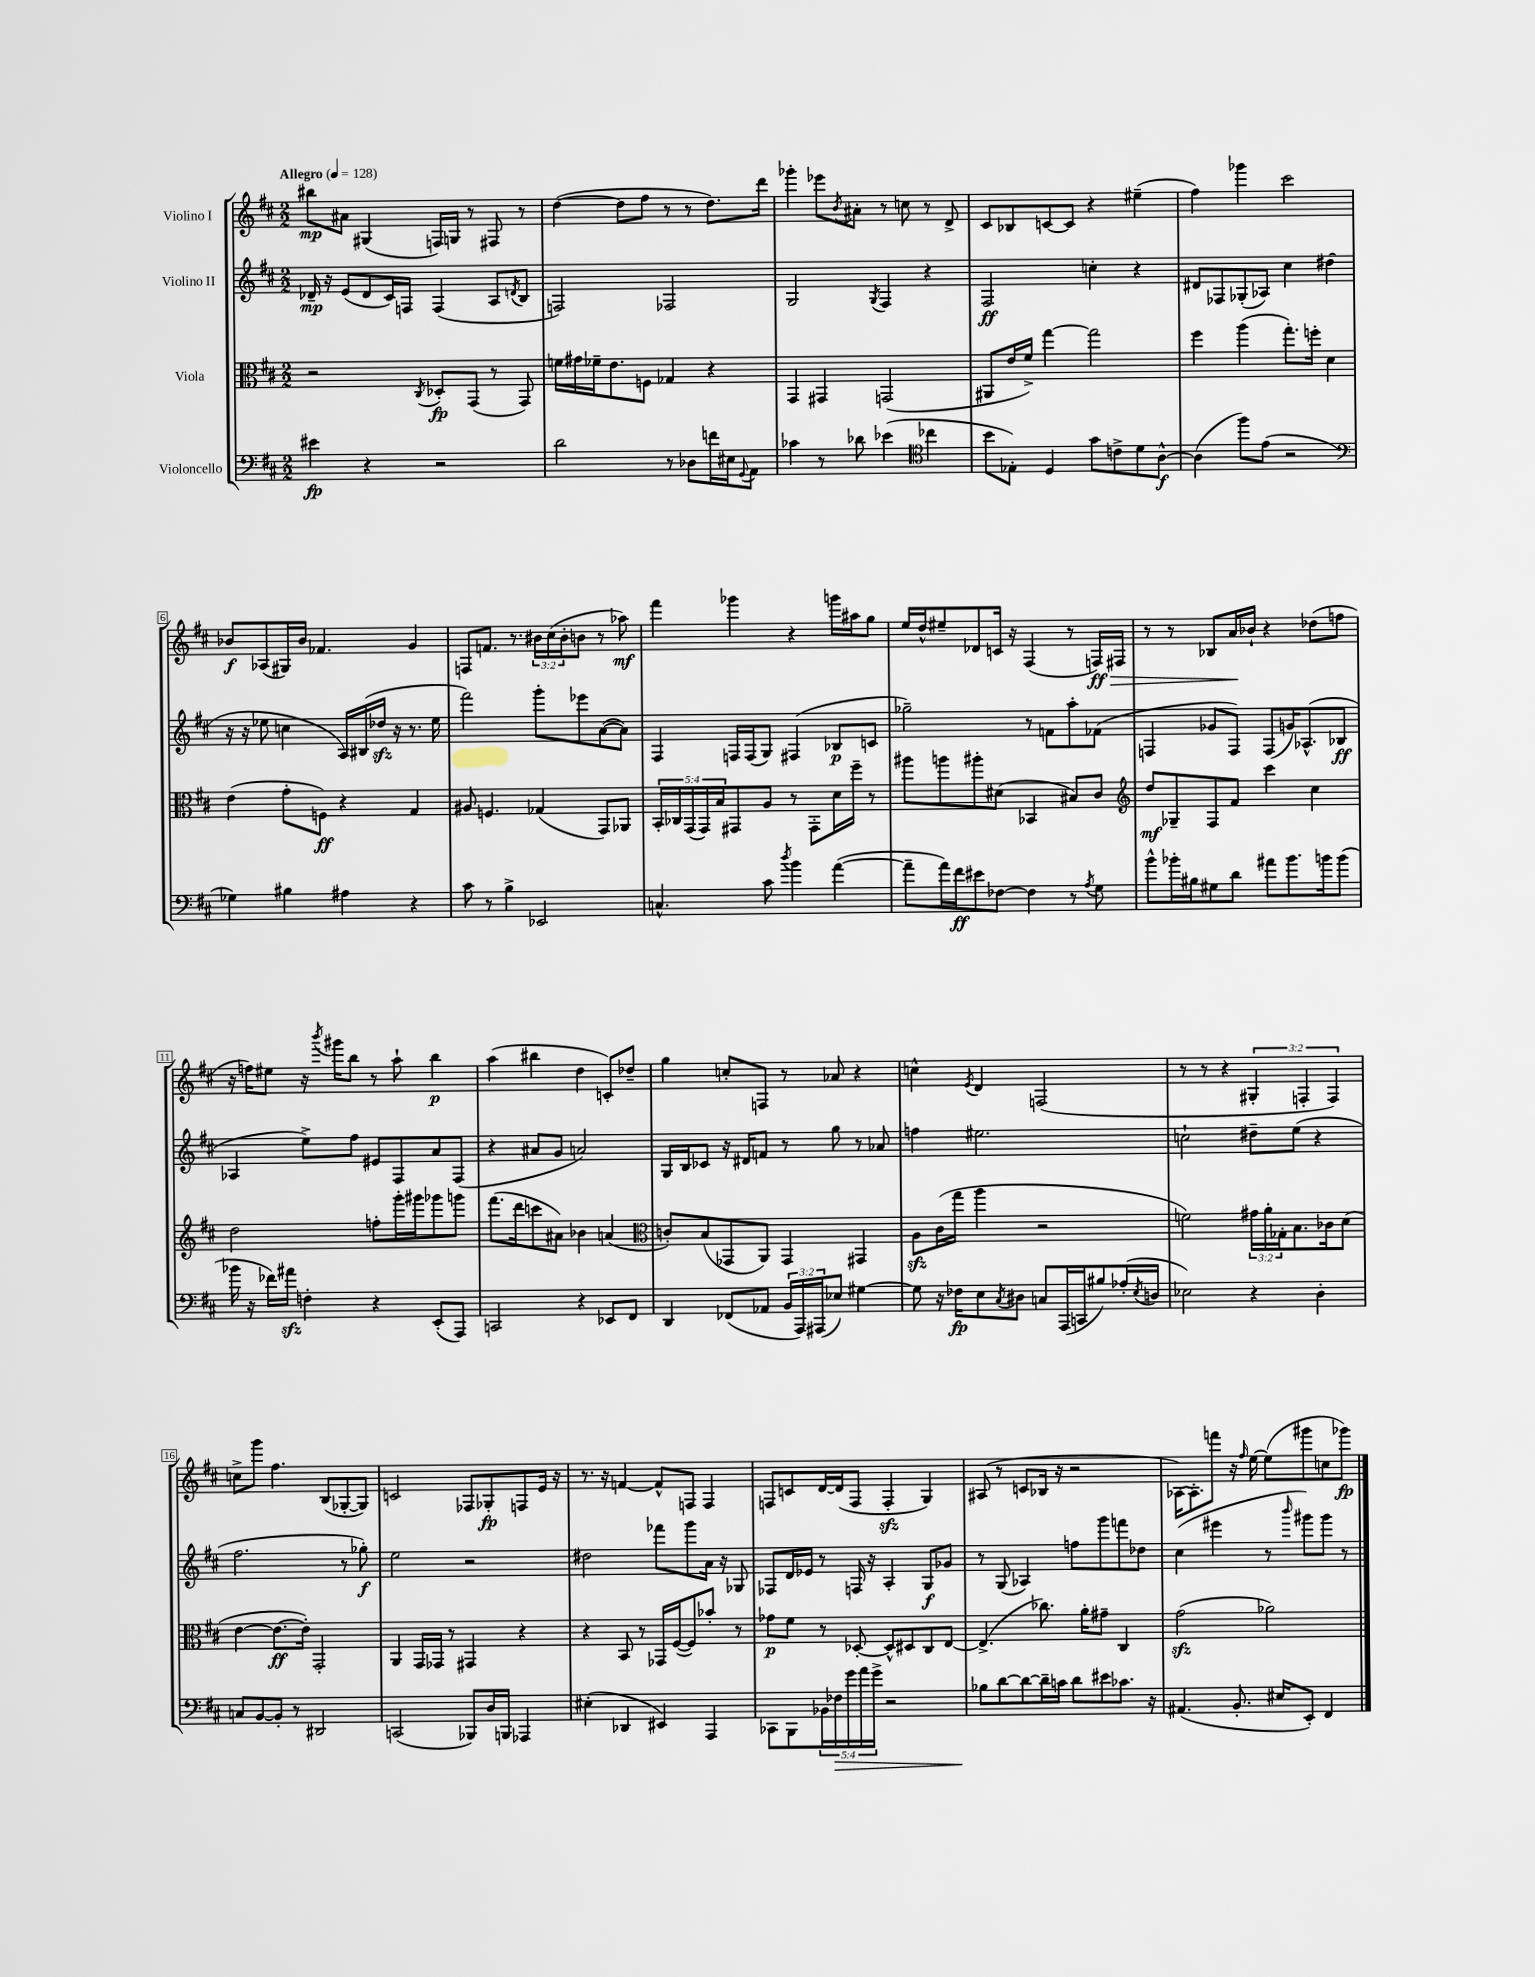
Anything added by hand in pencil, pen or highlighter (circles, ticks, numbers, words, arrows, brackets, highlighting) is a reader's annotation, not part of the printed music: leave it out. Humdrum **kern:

**kern	**kern	**kern	**kern
*staff4	*staff3	*staff2	*staff1
*clefF4	*clefC3	*clefG2	*clefG2
*k[f#c#]	*k[f#c#]	*k[f#c#]	*k[f#c#]
*M2/2	*M2/2	*M2/2	*M2/2
*MM128	*MM128	*MM128	*MM128
4e#	2r	16d-~	8bb#
.	.	16r	.
.	.	(8e	8a#
4r	.	8d-	(4G#
.	.	16c#)	.
.	.	16F	.
.	8qC#	.	.
2r	8D-'	(4F	16F)
.	.	.	16G
.	(8GG	.	8r
.	8r	8A	8F#
.	.	8qd	.
.	8GG)	8B	8r
=	=	=	=
2d	16f	2F)	([4dd
.	16g#	.	.
.	16f-~	.	.
.	8.e	.	.
.	.	.	8dd]
.	8F	.	8ff#
8r	4G-	2F-	8r
8D-	.	.	8r
16f	4r	.	8.dd)
16E#	.	.	.
8qqGG	.	.	.
8AA	.	.	.
.	.	.	16ddd
=	=	=	=
4c-	4GG	2G	4ggg-'
8r	4GG#	.	8eee-
.	.	.	8qb
8d-	.	.	8a#'
.	.	8qG	.
(4e-	(2GG	4F#	8r
.	.	.	8cc
*clefC4	*	*	*
4cc-	.	4r	8r
.	.	.	8d^
=	=	=	=
8b	8AA#	2F#	8c#
8E-')	16e	.	8B-
.	16f#^)	.	.
4D	[4gg	.	[8c
.	.	.	8c]
8g	2gg]	4cc'	4r
8c^	.	.	.
8d	.	4r	(4ee#~
[8A^^	.	.	.
=	=	=	=
(4A]	4ff#	8d#	4ff#)
.	.	8F-	.
8ff#)	(4aa	(8G-'	4ggg-
(8e	.	8A-)	.
2r	8.gg')	4cc#	2ccc#
.	16ff'	.	.
.	4d	(4dd#	.
=	=	=	=
*clefF4	*	*	*
4G-)	(4e	16r	8b-
.	.	16r	.
.	.	8ee-	(8A-
4B#	8g'	4cc	16G#)
.	.	.	16b-
.	8F)	.	4.f-
4A#	4r	16A)	.
.	.	(16B#	.
.	.	16dd-	.
.	.	16r	.
4r	4G	8.r	4g
.	.	16ee-	.
=	=	=	=
8c#	8A#	2fff#)	8F
8r	4.F	.	8.f
4B^	.	.	.
.	.	.	8.r
2EE-	(4G-	8ggg'	24b#
.	.	.	(24cc#
.	.	.	24b#'
.	.	8eee-	8b
.	8GG)	([8a	8r
.	8AA-	8a])	8aa-)
=	=	=	=
4.C^^	20BB'	4F#	4fff#
.	20C-	.	.
.	(20GG	.	.
.	20GG)	.	.
.	20B	.	.
.	8GG#	16F	4ggg-
.	.	(16F	.
8c#	8A	8G)	.
8qdd	.	.	.
4b	8r	(4F#	4r
.	8GG#'	.	.
([4a	16d	8B-	16ggg
.	16ff#~	.	16aa#
.	8r	8c	8gg
=	=	=	=
8a~]	8aa#	2gg-~)	16ee
.	.	.	16dd^^
16a)	8aa	.	8ee#~
16f#	.	.	.
8e#	8aa#'	.	8d-
[8F-	(8d#	.	16c
.	.	.	16r
4F-]	4BB-	8r	(4F#
.	.	8f	.
8r	8B#)	8aa'	8r
8qA	.	.	.
8G	8c#	(8f-	16F)
.	.	.	16F#
=	=	=	=
*	*clefG2	*	*
8b^^	8dd	4F	8r
16b-'	8G-~	.	8r
16B#	.	.	.
8G#	8F#	8g-	8B-
8d	8f#	8F)	16a
.	.	.	16b-`
8a#	4ccc#	(8F	4r
8.b-	.	16g)	.
.	.	(8.A-^^	.
.	4cc#	.	(8dd-
16b	.	.	.
(8b	.	8B-	8ff
=	=	=	=
16b-	2dd	4A-	16r
16r	.	.	16ff)
16f-)	.	.	8ee#
16a#	.	.	.
4F'	.	8ee^)	16r
.	.	.	8qbbb
.	.	.	16ggg#
.	.	8ff#	8bb
4r	8ff'	8e#	8r
.	16ggg'	8F#	8aa`
.	16ggg#	.	.
(8EE'	8ggg-	8a	4bb
8AAA)	8ggg	(8F#	.
=	=	=	=
2CC	(8.fff#	4r	(4aa
.	16ddd	.	.
.	8ccc	8a#	4bb#
.	8a#)	8g	.
4r	4b-	2a)	4dd
8EE-	(4a	.	8c')
8FF#	.	.	8dd-~
=	=	=	=
*	*clefC3	*	*
4DD	8c')	16G	4gg
.	.	16B	.
.	(8B	8c-	.
(8FF-	8GG-	16r	8cc'
.	.	16d#	.
8AA-	8AA)	8f	8F
24BB	4GG-	8r	8r
24AAA)	.	.	.
(24AAA#	.	.	.
8E-)	.	8gg	8a-
[4G#	4GG#	8r	4r
.	.	8a-	.
=	=	=	=
8G#]	8A	4ff	4cc^^
16r	(16c#	.	.
16F-	16gg	.	.
.	.	.	8qe
8E	4aa	2.ee#	4d
8qC#	.	.	.
8D#	.	.	.
8C	2r	.	(2F
(16AAA	.	.	.
16CC	.	.	.
8B#)	.	.	.
(16A-'	.	.	.
8qE	.	.	.
16D	.	.	.
=	=	=	=
2E-)	2f)	2cc`	8r
.	.	.	8r
.	.	.	4r
4r	24g#	8dd#~	6G#'
.	24a'	.	.
.	24G-'	.	.
.	8.B	(8ee	.
.	.	.	6F'
4D'	.	4r	.
.	16c-	.	.
.	.	.	6F)
.	(8d	.	.
=	=	=	=
8C	[4e	2.ff#	8cc^
[8BB	.	.	8ggg
8BB']	8.e_	.	4.ff#
8r	.	.	.
.	16e'])	.	.
2DD#	2GG'	.	.
.	.	.	(8B
.	.	8r	[8G-'
.	.	8gg-')	8G-])
=	=	=	=
(2CC	4AA	2ee	2c
.	16GG	.	.
.	16GG-	.	.
.	8r	.	.
8BBB-)	4GG#	2r	8F-
16D	.	.	8G-'
16BBB	.	.	.
4AAA-	4r	.	8F
.	.	.	16e
.	.	.	16r
=	=	=	=
(4E#'	4r	2dd#	8.r
.	.	.	16r
4DD-	8BB	.	[4f
.	8r	.	.
4EE#)	16GG-	8fff-	8f^^]
.	([16F#	.	.
.	8F#])	8ggg	8F
4AAA	8b-'	16a	4F
.	.	16r	.
.	8r	8G-	.
=	=	=	=
8CC-	8g-	8F-	8F
8BBB	8f#	16d	8c
.	.	16e-	.
20BB-	8r	8r	[16d
20F-	.	.	.
.	.	.	(16d]
20g	.	.	.
.	[8D-'	16F	8F
20a	.	.	.
.	.	16r	.
20g^	.	.	.
2r	8D-^^]	4A'	4F'
.	8D#	.	.
.	8C#	8G	4G)
.	[8E	8g-	.
=	=	=	=
8B-	(4.E^]	8r	(8A#
[8d	.	(8G	8r
8d_	.	4A-)	8c
16d~]	8.cc-)	.	16B-
16c	.	.	16r
8d	.	8ff	2r
.	16a'	.	.
8e#	8g#~	8ggg	.
8.c-	4C#	8fff	.
.	.	8dd-	.
16r	.	.	.
=	=	=	=
(4.AA#	(2g	(4cc#	[16A-)
.	.	.	8.A-']
.	.	4eee#	8fff
8.BB'	.	.	16r
.	.	.	16qqff#
.	.	.	[16ee
.	2a-)	8r	(8ee]
16E#	.	.	.
.	.	16qqbbb	.
8EE')	.	8ggg#)	8ggg#
4FF#	.	8ggg#	8cc
.	.	8r	8ggg-)
==	==	==	==
*-	*-	*-	*-
